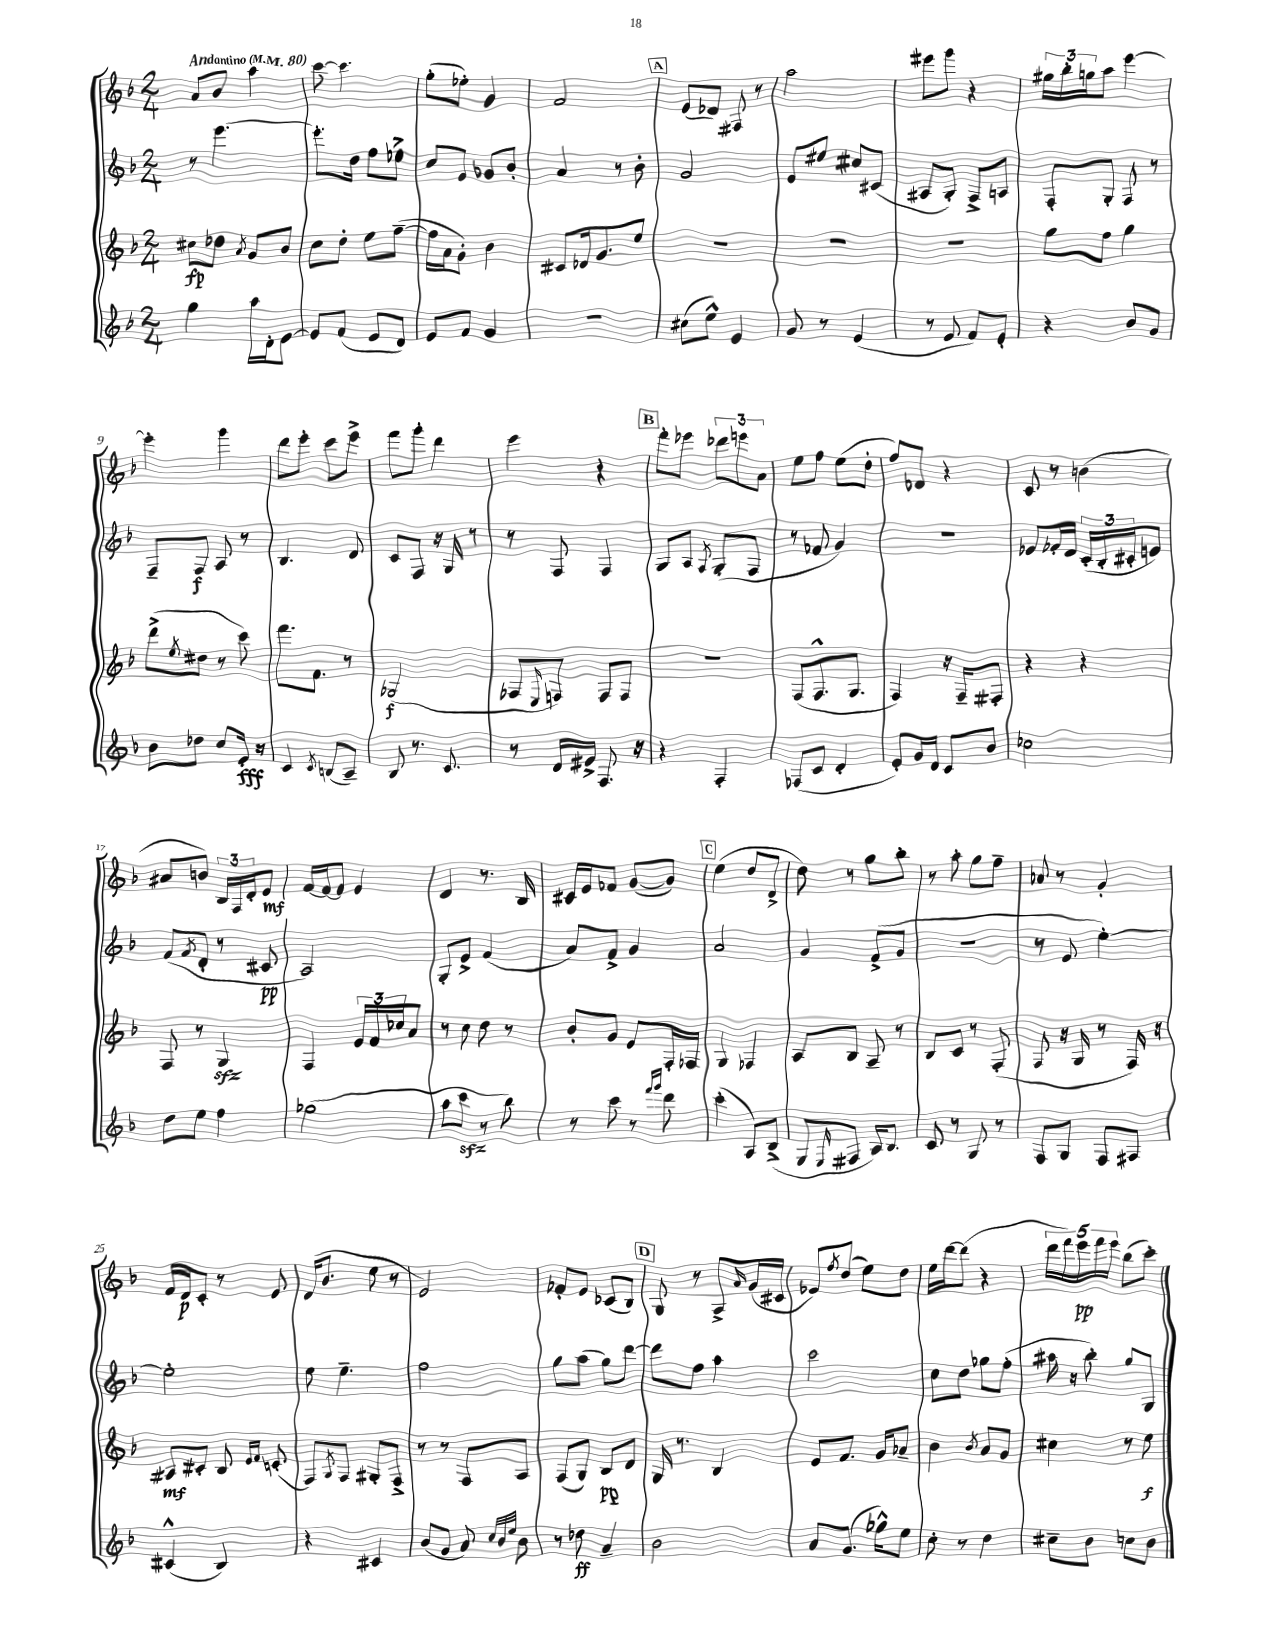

**kern	**kern	**kern	**kern
*staff4	*staff3	*staff2	*staff1
*clefG2	*clefG2	*clefG2	*clefG2
*k[b-]	*k[b-]	*k[b-]	*k[b-]
*M2/4	*M2/4	*M2/4	*M2/4
*MM80	*MM80	*MM80	*MM80
4gg	8cc#	8r	8a
.	8dd-	[4.eee	8b-
.	8qa	.	.
16aa	8g	.	4aa
16d'	.	.	.
[8e	8b-	.	.
=	=	=	=
8e]	8cc	8.eee']	[8ccc
(8f	8dd'	.	4.ccc]
.	.	16dd	.
8e	8ee	8ff	.
8d)	([8ff~	8ee-^	.
=	=	=	=
8e	16ff]	8cc	(8gg'
.	16a	.	.
8f	8g')	8e	8ee-')
4g	4b-	8g-	4g
.	.	8b-'	.
=	=	=	=
2r	8c#	4a	2f
.	16d-	.	.
.	8.g	.	.
.	.	8r	.
.	8ee	8b-'	.
=	=	=	=
(8cc#	2r	2g	(8e
8ee^^)	.	.	8d-)
4e	.	.	8F#
.	.	.	8r
=	=	=	=
8g	2r	8e	2aa
8r	.	8ee#	.
(4e	.	8cc#	.
.	.	(8c#	.
=	=	=	=
8r	2r	8A#	8eee#
8e	.	8G')	8ggg
8f)	.	8F^	4r
8e'	.	8A	.
=	=	=	=
4r	8gg	8F'	24gg#
.	.	.	24bb-'
.	.	.	24gg
.	8ff	8G'	8aa
8b-	4gg	8F	[4eee
8g	.	8r	.
=	=	=	=
8b-	(8ddd^	8F~	4eee']
.	8qee	.	.
8dd-	8dd#	8F	.
8cc	8r	8A	4ggg
16e'	8ccc)	8r	.
16r	.	.	.
=	=	=	=
4c	8.fff	4.B-	8ddd
.	.	.	8eee'
.	8.f	.	.
8qc	.	.	.
(8B	.	.	8ccc
8A~)	8r	8d	8eee^
=	=	=	=
8B-	(2G-	8c	8fff
8.r	.	8F	8ggg'
.	.	16r	4ddd
8.c	.	16G	.
.	.	8r	.
=	=	=	=
8r	8F-	8r	4eee
.	16qqE	.	.
16d	8F)	8F	.
16e#^	.	.	.
8.F	8F	4F	4r
.	8F	.	.
16r	.	.	.
=	=	=	=
4r	2r	8G	8fff'
.	.	8A	8eee-
.	.	8qA	.
4F'	.	(8G'	12ddd-
.	.	.	12eee
.	.	8F	.
.	.	.	12a
=	=	=	=
(8F-	(8F	8r	8ee
8c	8.F^^	8f-	8ff
4d'	.	4g)	(8ee
.	8.G	.	.
.	.	.	8dd'
=	=	=	=
8e')	4F)	2r	8ff)
16g	.	.	8d-
16d	.	.	.
8c	16r	.	4r
.	16F~	.	.
8b-	8F#'	.	.
=	=	=	=
2cc-	4r	8e-	8c
.	.	16f-'	8r
.	.	16d	.
.	4r	(24c'	(4b
.	.	24B-'	.
.	.	24c#'	.
.	.	8e)	.
=	=	=	=
8dd	8F	(8f	8a#
.	.	8qf	.
8ee	8r	8d'	8b)
4ff	4G	8r	24B-
.	.	.	24F
.	.	.	24d'
.	.	8c#	8e
=	=	=	=
(2gg-	4F	2A)	[16f
.	.	.	16f_
.	.	.	8f]
.	24e	.	4e
.	24f	.	.
.	24cc-	.	.
.	8a	.	.
=	=	=	=
8aa	8r	8G'	4d
8ccc	8cc	8e^	.
8r	8dd	(4f	8.r
8bb-)	8r	.	.
.	.	.	16B-
=	=	=	=
8r	8b-'	8a)	16c#
.	.	.	16e
8ccc	8g	8f^	8f-
8r	8e	4g	([8g
16qqfff	.	.	.
16qqggg	.	.	.
8ddd	16F'	.	8g])
.	16F-	.	.
=	=	=	=
(4ccc'	4G	2a	(4ee
8A)	4F-	.	8dd
(8B-^	.	.	8d^
=	=	=	=
8G	8A	4g	8dd)
16qqE	.	.	.
8F#	8B-	.	8r
16A)	8A~	(8f^	8gg
8.B-	.	.	.
.	8r	8g	8bb-'
=	=	=	=
8c	8B-	2r	8r
8r	8c	.	8aa'
8G	8r	.	8gg
8r	(8F'	.	8ff~
=	=	=	=
8F	8F	8r	8a-
8G	16r	8e	8r
.	16G	.	.
8F	8r	[4ee')	4g'
8F#	16F)	.	.
.	16r	.	.
=	=	=	=
(4c#^^	8A#	2ee']	16f
.	.	.	16d
.	8c#'	.	8c'
4B-)	8B-	.	8r
.	16qqe	.	.
.	16qqf	.	.
.	(8c'	.	8e
=	=	=	=
4r	8F)	8ee	(16d
.	.	.	8.b-
.	8qG	.	.
.	8F	4.ee~	.
4c#	8G#'	.	8ee
.	8F^	.	8r
=	=	=	=
(8b-	8r	2ff	2e)
8g	8r	.	.
8a)	8F	.	.
32qqcc	.	.	.
32qqb-	.	.	.
32qqee	.	.	.
8b-	8A	.	.
=	=	=	=
8r	(8F	8gg	8f-'
8dd-	8G)	(8aa	8e
4a~	8B-	8gg)	(8c-
.	8d	[8ddd	8B-)
=	=	=	=
2b-	16G	8ddd]	8G
.	8.r	.	.
.	.	8ff	8r
.	4B-	4aa	8A^
.	.	.	16qqa
.	.	.	(16g
.	.	.	16c#
=	=	=	=
8a	8e	2ccc	8e-)
.	.	.	8qff
(8.g	8.f	.	(8dd
.	.	.	8ee)
16gg-^^)	16g	.	.
8ee	8a-~	.	8dd
=	=	=	=
8cc'	4b-	8cc	16ee
.	.	.	[16ddd
8r	.	8dd	(8ddd]
.	8qb-	.	.
4dd	8a	8gg-	4r
.	8g	(8ff'	.
=	=	=	=
8cc#~	4cc#	16aa#	20ddd
.	.	.	20fff)
.	.	16r	.
.	.	.	20eee
8b-	.	8bb-')	.
.	.	.	20fff
.	.	.	20eee
8cc	8r	8gg	(8bb-
8b-	8ee	8G	8ccc')
==	==	==	==
*-	*-	*-	*-
